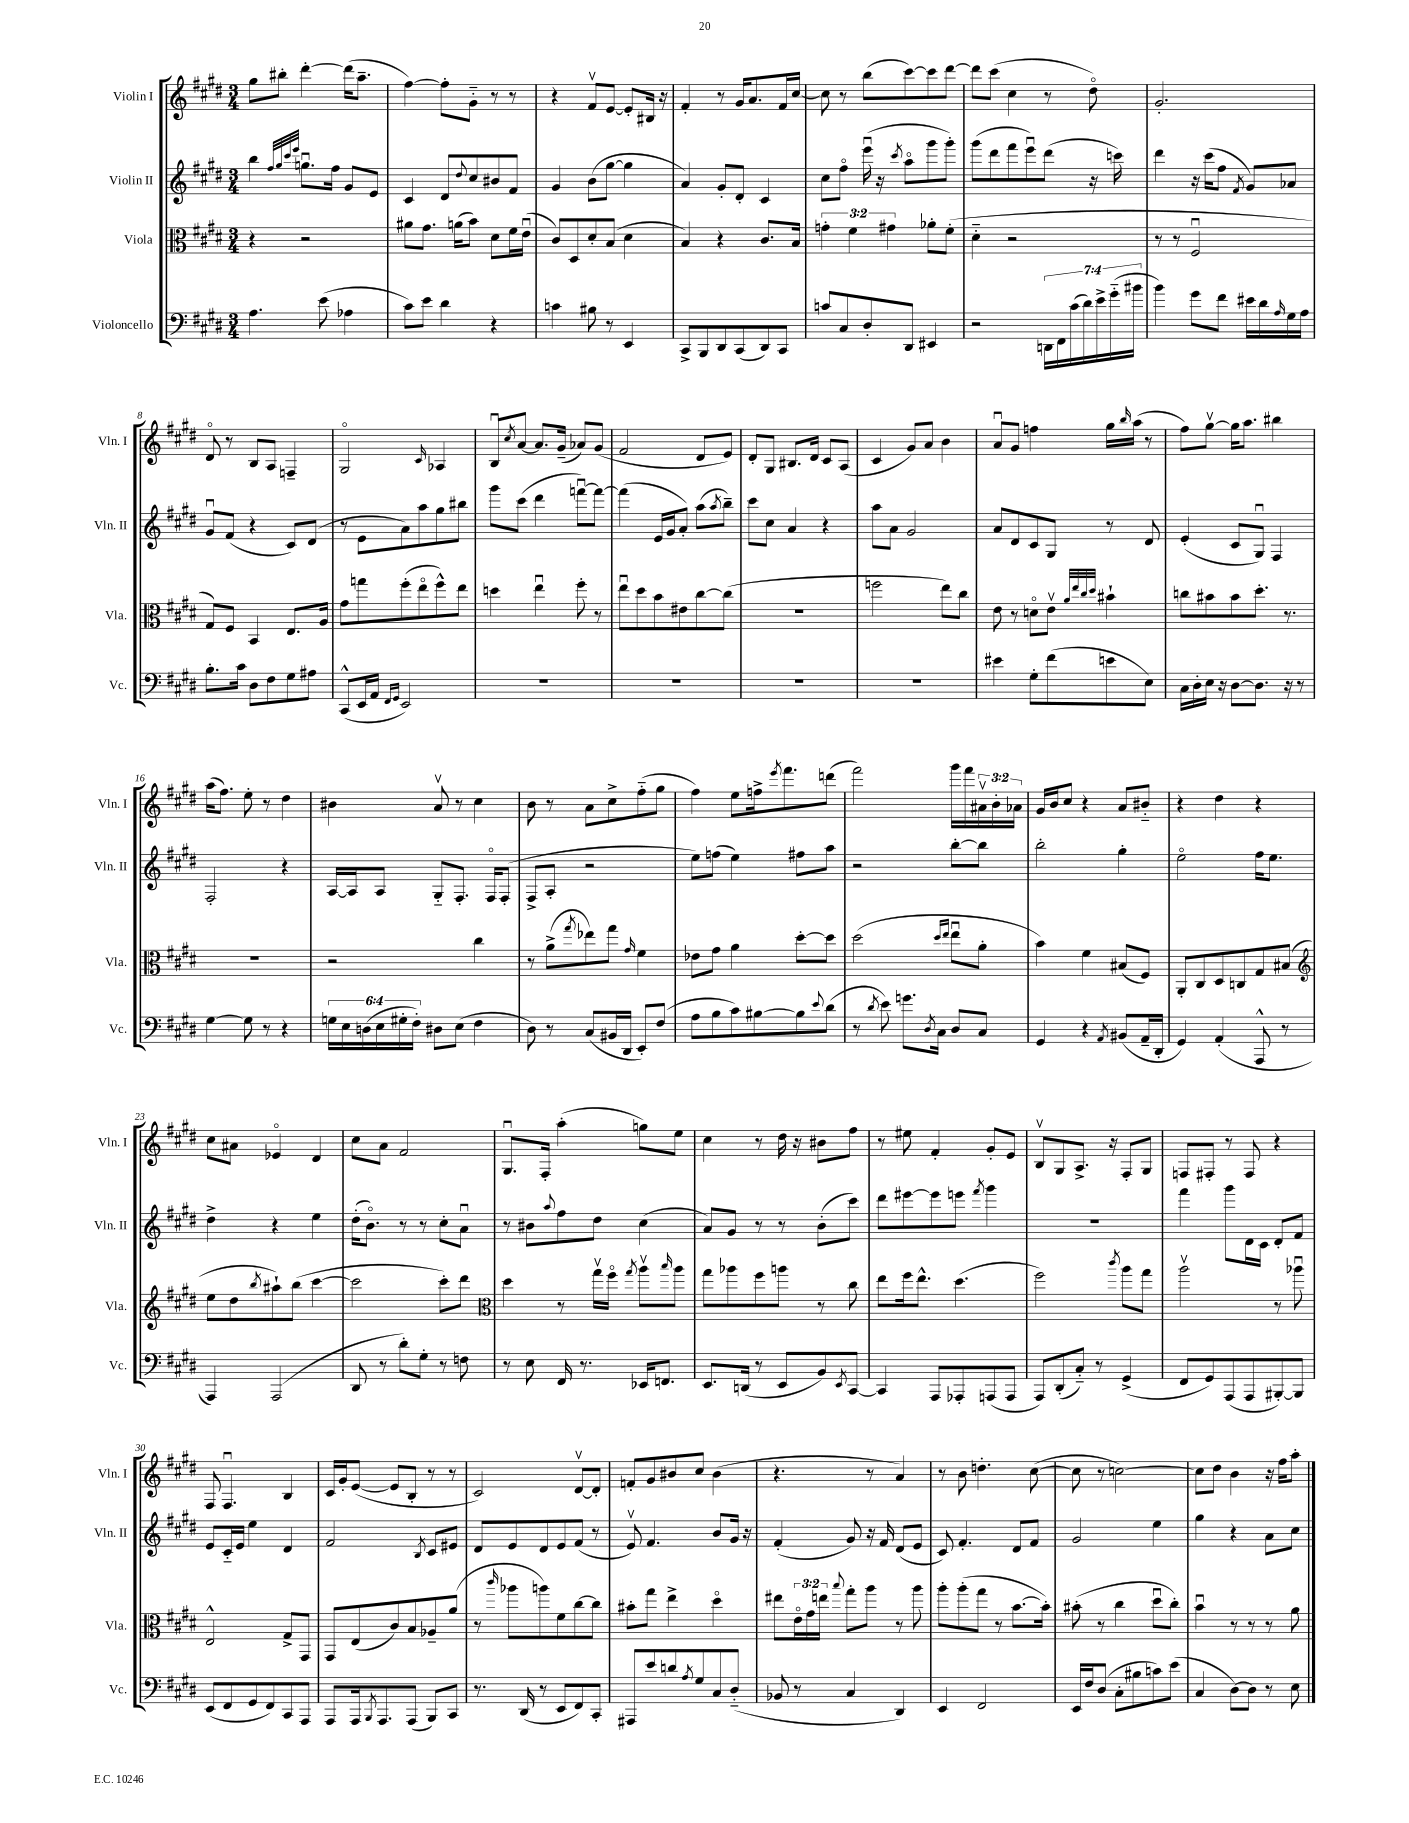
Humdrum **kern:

**kern	**kern	**kern	**kern
*staff4	*staff3	*staff2	*staff1
*clefF4	*clefC3	*clefG2	*clefG2
*k[f#c#g#d#]	*k[f#c#g#d#]	*k[f#c#g#d#]	*k[f#c#g#d#]
*M3/4	*M3/4	*M3/4	*M3/4
4.A	4r	4bb	8gg#
.	.	.	8bb#'
.	.	32qqff#	.
.	.	32qqgg#	.
.	.	32qqccc#	.
.	.	32qqeee	.
.	2r	8.ggu	[4ddd#'
(8e	.	.	.
.	.	16ff#	.
4A-	.	8g#	(16ddd#]
.	.	.	8.aa~
.	.	8e	.
=	=	=	=
8c#)	8a#	4c#	[4ff#)
8e	8.g#	.	.
4d#	.	8d#	8ff#']
.	(16a	.	.
.	.	8qqdd#	.
.	8b)	8cc#	8g#'~
4r	8d#	8b#	8r
.	16f#	8f#	8r
.	(16eu	.	.
=	=	=	=
4c	8c#)	4g#	4r
.	8D#	.	.
8B#	8d#'	(8b	8f#v
8r	(8B	[8gg#	[8e
4EE	4d#	4gg#]	8e']
.	.	.	16B#
.	.	.	16r
=	=	=	=
8CC#^	4B)	4a)	4f#'
8BBB	.	.	.
8DD#	4r	8g#'	8r
(8CC#	.	8d#'	16g#
.	.	.	8.a
8DD#)	8.c#	4c#	.
8CC#	.	.	16f#
.	16B	.	[16cc#
=	=	=	=
8c	6g'	8cc#	8cc#]
8C#	.	8ff#o	8r
.	6f#	.	.
8D#'	.	(16eeeu	(8bb
.	.	16r	.
.	6g#	.	.
.	.	8qccc#	.
8DD#	.	8aao	[8ccc#)
4EE#	8a-'	8ggg#	8ccc#]
.	(8f#'	8ggg#')	[8ddd#
=	=	=	=
2r	4d#'~	(8ggg#	8ddd#]
.	.	8ddd#	(8ccc#
.	2r	8fff#	4cc#
.	.	8eeeu)	.
28DD	.	(8ddd#	8r
28FF#	.	.	.
(28c#	.	.	.
28d#)	.	.	.
.	.	16r	8dd#o)
28e^	.	.	.
(28g#'~	.	.	.
.	.	16ccc)	.
28b#	.	.	.
=	=	=	=
4b)	8r	4ddd#	2.g#'
.	8r	.	.
8g#	2F#u	16r	.
.	.	(16ccc#	.
8f#	.	8ff#	.
.	.	8qf#	.
16e#	.	8g#)	.
16d#	.	.	.
16qqA	.	.	.
16G#	.	8a-	.
16A	.	.	.
=	=	=	=
8.B'	8G#)	8g#u	8d#o
.	8F#	(8f#	8r
16c#	.	.	.
8D#	4BB	4r	8B
8F#	.	.	8A
8G#	8.E	8c#)	4F~
8A#	.	(8d#	.
.	16A	.	.
=	=	=	=
(8CC#^^	8g#	8r	2G#o
16EE	8gg	8e	.
16AA	.	.	.
16qqFF#	.	.	.
16qqGG#	.	.	.
2EE)	(8ff#'	8a)	.
.	8eeo	8aa	.
.	.	.	16qqc#
.	8ff#^^)	8gg#	4A-
.	8ee	8bb#	.
=	=	=	=
2.r	4dd	8ggg#	8Bu
.	.	.	8qcc#
.	.	(8ccc#	[8a
.	4eeu	4ddd#	8.a]
.	.	.	(16g#~
.	8ff#'	[8fffu)	8a-)
.	8r	8fff_	(8g#
=	=	=	=
2.r	8eeu	(4fff]	2f#
.	8dd#	.	.
.	8b	16e	.
.	.	16g#	.
.	8e#	8a')	.
.	[8cc#	(8aa	8d#
.	.	8qaa	.
.	(8cc#]	8bb~)	8e)
=	=	=	=
2.r	2.r	8ccc#	8d#'
.	.	8cc#	8G#
.	.	4a	8.B#
.	.	.	16d#
.	.	4r	8c#
.	.	.	(8A
=	=	=	=
2.r	2ff	8aa	4c#
.	.	8a	.
.	.	2g#	8g#)
.	.	.	8a
.	8ee)	.	4b
.	8cc#	.	.
=	=	=	=
4e#	8e	8a	8au
.	8r	8d#	8g#
8G#'	8do	8c#	4ff
(8f#	8ev	8G#	.
.	32qqa	.	.
.	32qqee	.	.
.	32qqcc#	.	.
.	32qqdd#	.	.
8e	4b#`	8r	16gg#
.	.	.	16qqbb
.	.	.	(16aa
8E)	.	8d#	8r
=	=	=	=
16C#	8cc	(4e'	8ff#)
16D#'	.	.	.
16E	8b#	.	[8gg#v
16r	.	.	.
[8D#	8b#	8c#	16gg#]
.	.	.	8.aa
8.D#]	8.dd#'	8G#u)	.
.	.	4F#	4bb#
16r	8.r	.	.
8r	.	.	.
=	=	=	=
[4G#	2.r	2F#'	(16aa
.	.	.	8.ff#)
8G#]	.	.	8ee'
8r	.	.	8r
4r	.	4r	4dd#
=	=	=	=
24G	2r	[16A	4b#
24E	.	.	.
.	.	16A]	.
(24D	.	.	.
24E	.	8A	.
24G#'	.	.	.
24F#')	.	.	.
8D#	.	8G#'~	8av
(8E	.	8.F#'	8r
4F#	4cc#	.	4cc#
.	.	16F#o	.
.	.	(8F#'	.
=	=	=	=
8D#)	8r	8F#^	8b
8r	(8a^	8A'	8r
.	8qgg#	.	.
(8C#	8ee-)	2r	8a
16BB#	8gg#	.	8cc#^
16DD#	.	.	.
.	16qqg#	.	.
8EE')	4f#	.	(8ff#'~
(8F#	.	.	8gg#
=	=	=	=
8A	8e-	8ee)	4ff#)
8B	8g#	(8ff	.
8c#)	4a	4ee)	8ee
[8B#	.	.	16ff^
.	.	.	8qeee
.	.	.	8.fff#
8B#]	[8dd#'	8ff#	.
8qqe	.	.	.
(8d#	8dd#]	8aa	(8ddd
=	=	=	=
8r	(2dd#	2r	2fff#)
8qd#	.	.	.
8e)	.	.	.
8.g	.	.	.
8qD#	.	.	.
16C#	.	.	.
.	16qqdd#	.	.
.	16qqee	.	.
8D#	8eeu	[8bb'	16ggg#
.	.	.	16fff#
8C#	8a'	8bb]	24a#v
.	.	.	24b'
.	.	.	24a-
=	=	=	=
4GG#	4b)	2bb'	16g#
.	.	.	16b
.	.	.	8cc#
4r	4f#	.	4r
8qAA	.	.	.
(8BB#	(8B#	4gg#'	8a
16AA~	8F#)	.	8b#'~
16DD#'	.	.	.
=	=	=	=
4GG#)	8AA'	2eeo	4r
.	8C#	.	.
(4AA'	8D#	.	4dd#
.	8C	.	.
8AAA^^	8G#	16ff#	4r
.	.	8.ee	.
8r	(8B#	.	.
=	=	=	=
*	*clefG2	*	*
4AAA)	8ee	4dd#^	8cc#
.	8dd#	.	8a#
.	8qbb	.	.
(2AAA	8aa#`)	4r	4e-o
.	(8bb	.	.
.	[4ccc#	4ee	4d#
=	=	=	=
8DD#	2ccc#]	(16dd#'	8cc#
.	.	8.bo)	.
8r	.	.	8a
8d#')	.	8r	2f#
8G#'	.	8r	.
8r	8ccc#')	8cc#'	.
8F	8ddd#	8au	.
=	=	=	=
*	*clefC3	*	*
8r	4dd#	8r	8.G#u
8E	.	8b#	.
.	.	.	16F#'
.	.	8qqaa	.
16FF#	8r	8ff#	(4aa'
8.r	.	.	.
.	16gg#v	8dd#	.
.	16ff#o	.	.
.	8qgg#	.	.
16EE-	8aav	(4cc#	8gg)
8.FF	.	.	.
.	16qqbb	.	.
.	8aa	.	8ee
=	=	=	=
8.EE	8gg#	8a)	4cc#
.	8aa-	8g#	.
(16DD	.	.	.
8r	8ff#	8r	8r
8EE	8aa	8r	16dd#
.	.	.	16r
8BB)	8r	(8b'	8b#
8qEE	.	.	.
[8CC#	8cc#	8ccc#)	8ff#
=	=	=	=
4CC#]	8ee	8ddd#	8r
.	16ff#	[8eee#	8ee#
.	8.ee^^	.	.
8AAA	.	8eee#]	4f#'
8AAA-'	(4.dd#	8eee	.
.	.	8qfff#	.
(8AAA	.	4ggg#	8g#'
8AAA	.	.	8e
=	=	=	=
8AAA)	2ff#)	2.r	8Bv
(8DD#'	.	.	8G#
8C#'~)	.	.	8.A^
8r	.	.	.
.	.	.	16r
.	8qccc#	.	.
(4GG#^	8aa	.	8F#'
.	8gg#	.	8G#
=	=	=	=
8FF#	2aav	4fff#	8F
8GG#)	.	.	8F#'
(8AAA	.	8ggg#	8r
8AAA	.	16d#	8F#
.	.	16c#	.
[8BBB#')	8r	8d#'	4r
8BBB#]	8aa-u	8f#	.
=	=	=	=
(8EE	2E^^	8e	8F#
8FF#	.	16c#'~	4.F#u
.	.	16e	.
8GG#	.	4ee	.
8FF#)	.	.	.
8CC#	8G#^	4d#	4B
8AAA	8GG#	.	.
=	=	=	=
8AAA	8GG#	2f#	16c#
.	.	.	16g#'
16AAA	(8E	.	([8e
8qBBB	.	.	.
8.AAA	.	.	.
.	8c#)	.	8e]
(8AAA	8B	.	8B'
.	.	8qB	.
8BBB)	8A-~	8c#	8r
8CC#	(8a	8e#	8r
=	=	=	=
8.r	8r	8d#	2c#)
.	16qqccc#	.	.
.	8aa-	8e	.
(16DD#	.	.	.
8r	8aa)	8d#	.
8EE	8f#	8e	.
8FF#)	[8cc#	(8f#	[8d#v
8CC#'	8cc#]	8r	8d#']
=	=	=	=
8AAA#	8b#'	8ev)	8f'
8e	8gg#	4.f#	8g#
8d	4ee^	.	8b#
8qA	.	.	.
8G#	.	.	8cc#
8C#	4dd#o	8b	(4b#
(8D#'~	.	16g#	.
.	.	16r	.
=	=	=	=
8BB-	8ee#	(4f#'	4.r
8r	24eo	.	.
.	24g#	.	.
.	24ee	.	.
.	8qqbb	.	.
4C#	8gg#'	8g#)	.
.	8aa	16r	8r
.	.	16f#	.
4DD#)	8r	(8d#	4a)
.	8aa	8e	.
=	=	=	=
4EE	8aa'	8c#)	8r
.	(8aa'	4.f#'	8b
2FF#	8gg#	.	4.dd'
.	8r	.	.
.	[8.b	8d#	.
.	.	8f#	([8cc#
.	16b'])	.	.
=	=	=	=
16EE	(8b#'	2g#	8cc#]
16F#	.	.	.
(8D#	8r	.	8r
8C#'	4cc#	.	[2cc)
8B#	.	.	.
8c)	8dd#u	4ee	.
(8e	8cc#')	.	.
=	=	=	=
4C#	4bu	4gg#	8cc]
.	.	.	8dd#
[8D#)	8r	4r	4b
8D#]	8r	.	.
8r	8r	8a	16r
.	.	.	16ff#
8E	8a	8cc#	8aa'
==	==	==	==
*-	*-	*-	*-
